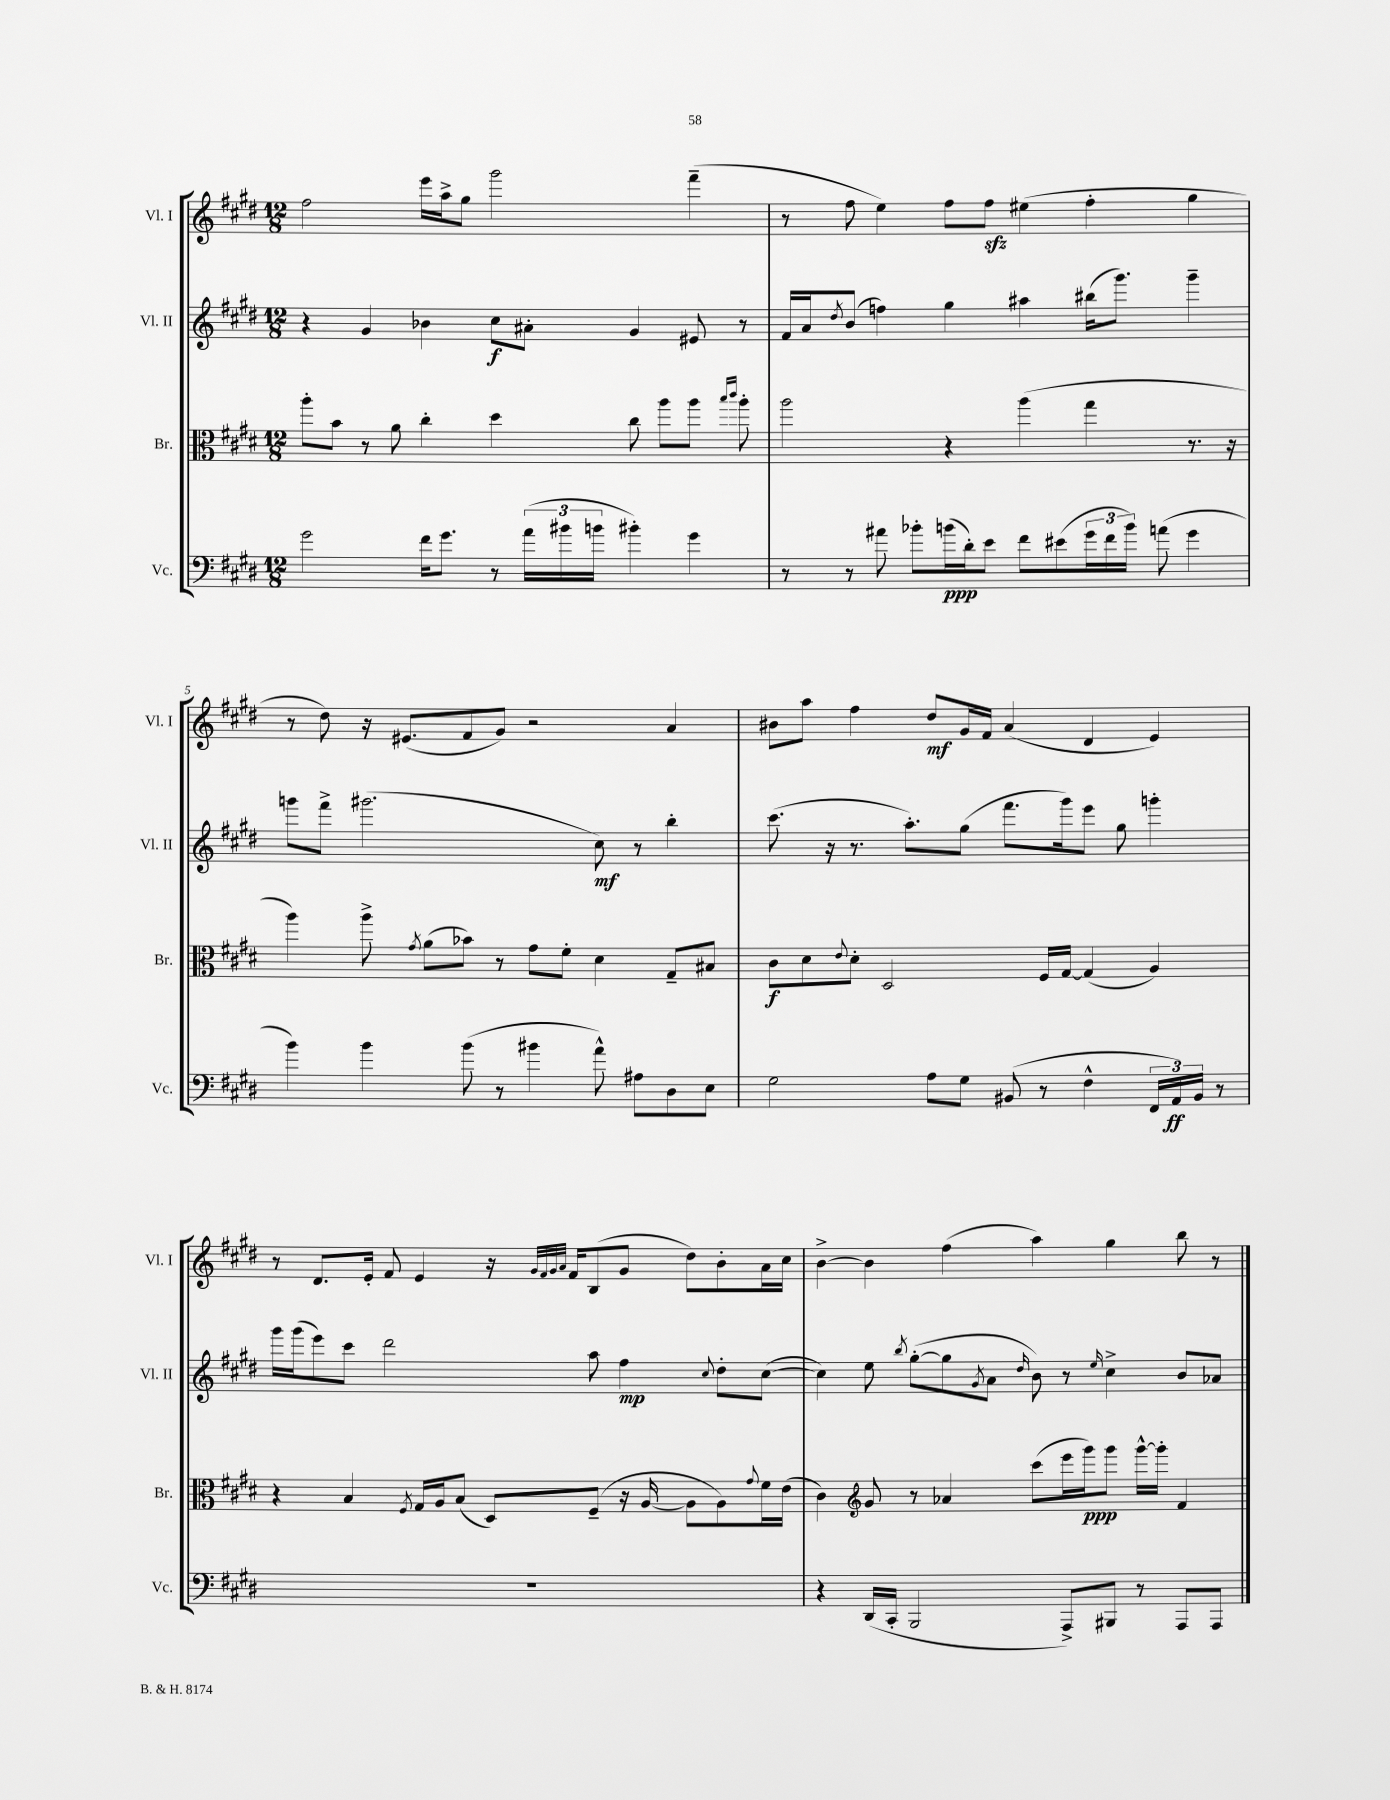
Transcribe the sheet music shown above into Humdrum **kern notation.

**kern	**dynam	**kern	**dynam	**kern	**dynam	**kern	**dynam
*part4	*part4	*part3	*part3	*part2	*part2	*part1	*part1
*staff4	*staff4	*staff3	*staff3	*staff2	*staff2	*staff1	*staff1
*I"Vc.	*	*I"Br.	*	*I"Vl. II	*	*I"Vl. I	*
*I'Vc.	*	*I'Br.	*	*I'Vl. II	*	*I'Vl. I	*
*clefF4	*	*clefC3	*	*clefG2	*	*clefG2	*
*k[f#c#g#d#]	*	*k[f#c#g#d#]	*	*k[f#c#g#d#]	*	*k[f#c#g#d#]	*
*M12/8	*	*M12/8	*	*M12/8	*	*M12/8	*
=3	=3	=3	=3	=3	=3	=3	=3
2g#\	.	8aa'\L	.	4r	.	2ff#\	.
.	.	8b\J	.	.	.	.	.
.	.	8r	.	4g#/	.	.	.
.	.	8a\	.	.	.	.	.
16f#\KL	.	4cc#'\	.	4b-X\	.	16eee\LL	.
8.g#\J	.	.	.	.	.	16aa^\J	.
.	.	.	.	.	.	8gg#\J	.
8r	.	4dd#\	.	8cc#\L	f	2ggg#\	.
(24a\LL	.	.	.	8a#X'\J	.	.	.
24b#X\	.	.	.	.	.	.	.
24bn\JJ	.	.	.	.	.	.	.
4b#X'\)	.	8cc#\	.	4g#/	.	.	.
.	.	8aa\L	.	.	.	.	.
4g#\	.	8aa\J	.	8e#X/	.	(4fff#~\	.
.	.	16qqbb/LL	.	.	.	.	.
.	.	16qqccc#/JJ	.	.	.	.	.
.	.	8aa'\	.	8r	.	.	.
=4	=4	=4	=4	=4	=4	=4	=4
8r	.	2aa\	.	16f#/LL	.	8r	.
.	.	.	.	16a/J	.	.	.
.	.	.	.	8qdd#/	.	.	.
8r	.	.	.	(8b/J	.	8ff#\	.
8a#X\	.	.	.	4ffn\)	.	4ee\)	.
8b-X'\L	.	.	.	.	.	.	.
(16bn\L	ppp	4r	.	4gg#\	.	8ff#\L	.
16d#'\J)	.	.	.	.	.	.	.
8e\J	.	.	.	.	.	8ff#zz\J	.
8f#\L	.	(4aa\	.	4aa#X\	.	(4ee#X\	.
(8e#X\	.	.	.	.	.	.	.
24g#\L	.	4gg#\	.	(16bb#X\KL	.	4ff#'\	.
24f#\	.	.	.	.	.	.	.
.	.	.	.	8.ggg#\J)	.	.	.
24b\JJ)	.	.	.	.	.	.	.
(8an\	.	.	.	.	.	.	.
4g#\	.	8.r	.	4ggg#~\	.	4gg#\	.
.	.	16r	.	.	.	.	.
!!LO:LB:g=z
=5	=5	=5	=5	=5	=5	=5	=5
4b\)	.	4aa\)	.	8gggn\L	.	8r	.
.	.	.	.	8fff#^\J	.	8dd#\)	.
4b\	.	8aa^\	.	(2.ggg#X\	.	16r	.
.	.	.	.	.	.	(8.e#X/L	.
.	.	8qg#/	.	.	.	.	.
.	.	(8a\L	.	.	.	.	.
(8b\	.	8b-X\J)	.	.	.	8f#/	.
8r	.	8r	.	.	.	8g#/J)	.
4b#X\	.	8g#\L	.	.	.	2r	.
.	.	8f#'\J	.	.	.	.	.
8a^^\)	.	4d#\	.	8cc#\)	mf	.	.
8A#X\L	.	.	.	8r	.	.	.
8D#\	.	8G#~/L	.	4bb'\	.	4a/	.
8E\J	.	8B#X/J	.	.	.	.	.
=6	=6	=6	=6	=6	=6	=6	=6
2G#\	.	8c#\L	f	(8.ccc#\	.	8b#X\L	.
.	.	8d#\	.	.	.	8aa\J	.
.	.	.	.	16r	.	.	.
.	.	8qqe/	.	.	.	.	.
.	.	8d#'\J	.	8.r	.	4ff#\	.
.	.	2D#/	.	.	.	.	.
.	.	.	.	8.aa'\L)	.	.	.
8A\L	.	.	.	.	.	8dd#/L	mf
8G#\J	.	.	.	(8gg#\J	.	16g#/L	.
.	.	.	.	.	.	16f#/JJ	.
(8BB#X/	.	.	.	8.fff#\L	.	(4a/	.
8r	.	16F#/LL	.	.	.	.	.
.	.	[16G#/JJ	.	16ggg#\k)	.	.	.
4F#^^\	.	(4G#/]	.	8eee\J	.	4d#/	.
.	.	.	.	8gg#\	.	.	.
24FF#/LL	.	4A/)	.	4gggn'\	.	4e/)	.
24AA/)	ff	.	.	.	.	.	.
24BB#/JJ	.	.	.	.	.	.	.
8r	.	.	.	.	.	.	.
!!LO:LB:g=z
=7	=7	=7	=7	=7	=7	=7	=7
1.r	.	4r	.	16ggg#\LL	.	8r	.
.	.	.	.	(16ggg#\J	.	.	.
.	.	.	.	8eee\)	.	8.d#/L	.
.	.	4B/	.	8ccc#\J	.	.	.
.	.	.	.	.	.	16e'/Jk	.
.	.	.	.	2ddd#\	.	8f#/	.
.	.	8qF#/	.	.	.	.	.
.	.	16G#/LL	.	.	.	4e/	.
.	.	16A/J	.	.	.	.	.
.	.	(8B/J	.	.	.	.	.
.	.	8D#/L)	.	.	.	16r	.
.	.	.	.	.	.	32qqg#/LLL	.
.	.	.	.	.	.	32qqf#/	.
.	.	.	.	.	.	32qqg#/	.
.	.	.	.	.	.	32qqa/JJJ	.
.	.	.	.	.	.	16f#/KL	.
.	.	(8F#~/J	.	8aa\	.	(8B/	.
.	.	16r	.	4ff#\	mp	8g#/J	.
.	.	[16A/	.	.	.	.	.
.	.	8A\L]	.	.	.	8dd#\L)	.
.	.	.	.	8qqcc#/	.	.	.
.	.	8A\)	.	8dd#'\L	.	8b'\	.
.	.	8qqg#/	.	.	.	.	.
.	.	16f#\L	.	([8cc#\J	.	16a\L	.
.	.	(16e\JJ	.	.	.	16cc#\JJ	.
=8	=8	=8	=8	=8	=8	=8	=8
4r	.	4c#\)	.	4cc#\])	.	[4b^\	.
*	*	*clefG2	*	*	*	*	*
(16DD#/LL	.	8g#/	.	8ee\	.	4b\]	.
16CC#'/JJ	.	.	.	.	.	.	.
.	.	.	.	8qbb/	.	.	.
2BBB/	.	8r	.	([8gg#'\L	.	.	.
.	.	4a-X/	.	8gg#\]	.	(4ff#\	.
.	.	.	.	8qg#/	.	.	.
.	.	.	.	8a\J	.	.	.
.	.	.	.	16qqdd#/	.	.	.
.	.	(8ccc#\L	.	8b\)	.	4aa\)	.
8AAA^/L)	.	16eee\L	.	8r	.	.	.
.	.	16ggg#\J)	ppp	.	.	.	.
.	.	.	.	16qqee/	.	.	.
8BBB#X/J	.	8ggg#\J	.	4cc#^\	.	4gg#\	.
8r	.	[16ggg#^^\LL	.	.	.	.	.
.	.	16ggg#'\JJ]	.	.	.	.	.
8AAA/L	.	4f#/	.	8b/L	.	8bb\	.
8AAA/J	.	.	.	8a-X/J	.	8r	.
==	==	==	==	==	==	==	==
*-	*-	*-	*-	*-	*-	*-	*-
